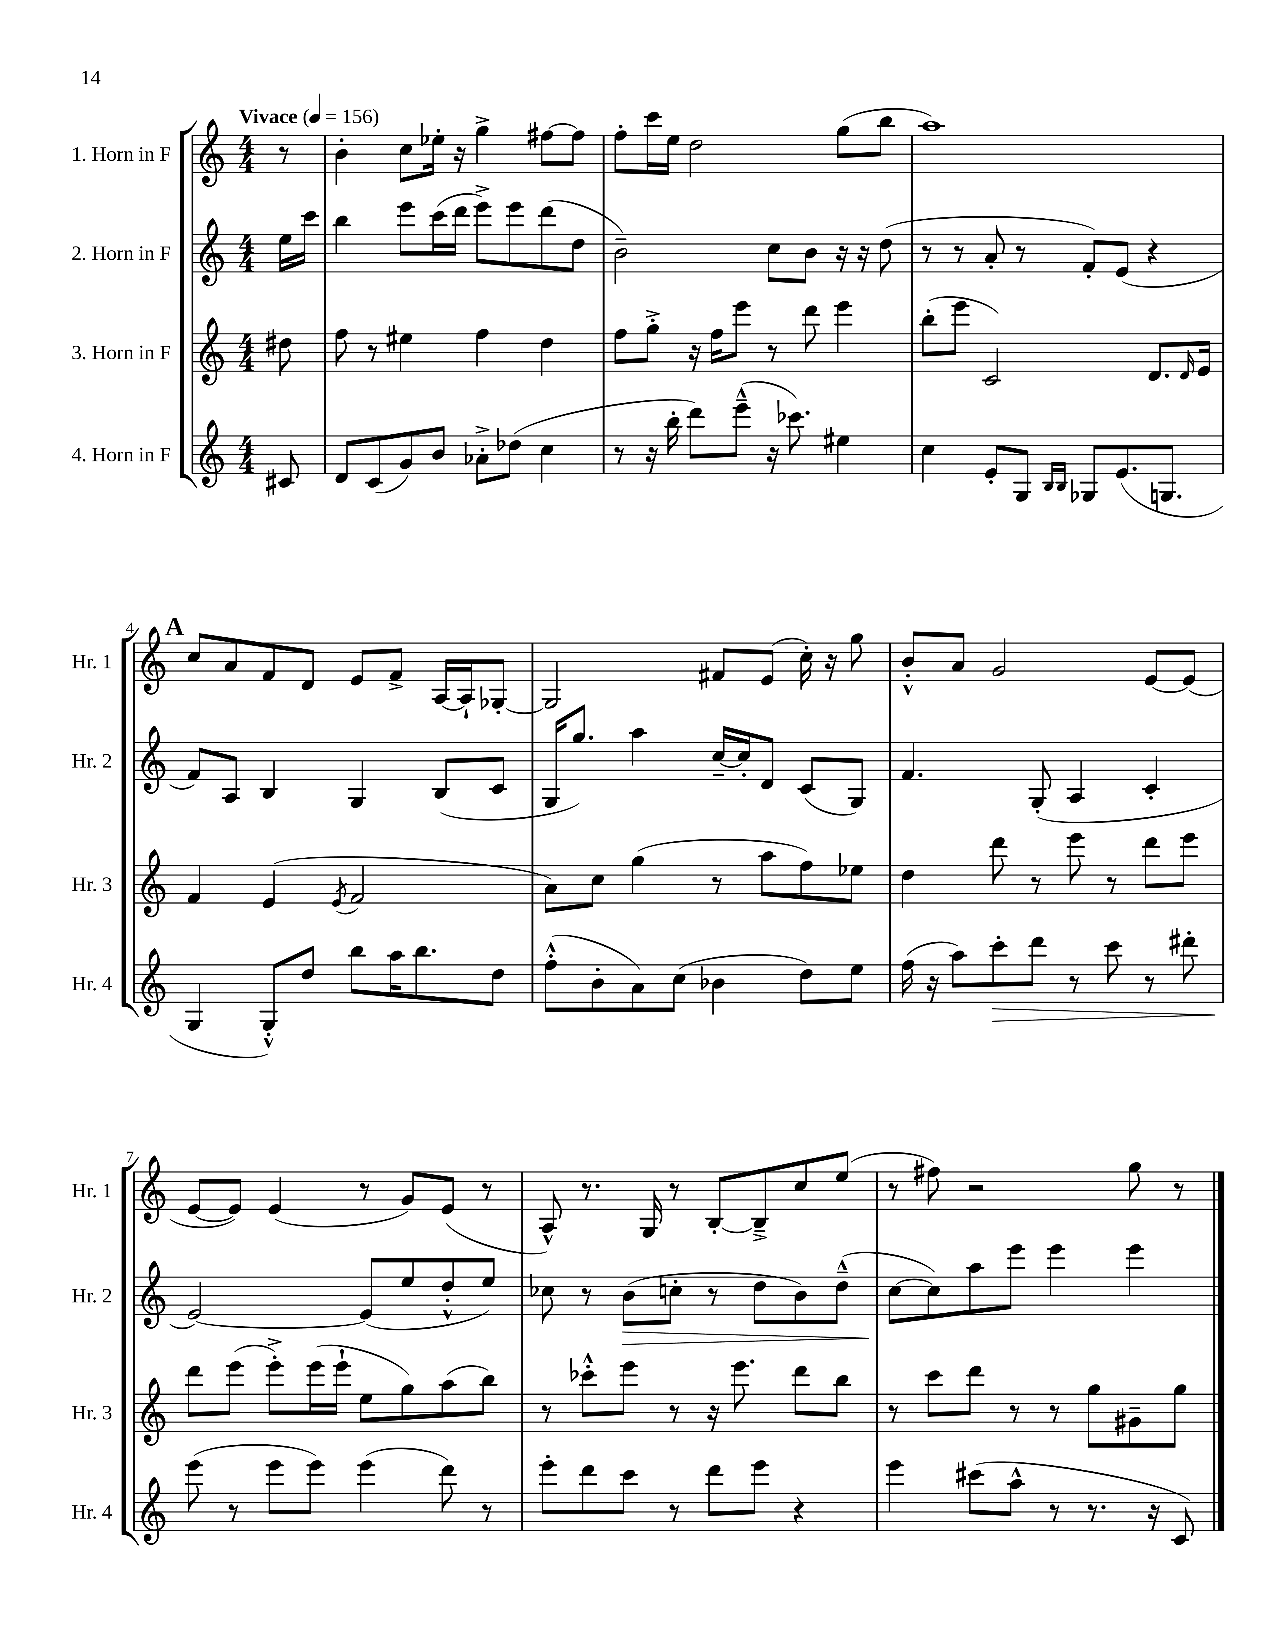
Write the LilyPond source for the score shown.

<<
\new StaffGroup <<
\new Staff = "s0" \with { instrumentName = "1. Horn in F" shortInstrumentName = "Hr. 1" } {
    \clef treble \key c \major \numericTimeSignature \time 4/4 \partial 8 \tempo "Vivace" 4 = 156
    r8 |
    b'4-. c''8 ees''16-. r16 g''4-> fis''8~ fis''8 |
    f''8-. c'''16 e''16 d''2 g''8( b''8 |
    a''1) |
    \mark \markup { \bold "A" } c''8 a'8 f'8 d'8 e'8 f'8-> a16~ a16-! ges8~-. |
    ges2 fis'8 e'8( c''16-.) r16 g''8 |
    b'8-.-^ a'8 g'2 e'8~ e'8( |
    e'8~ e'8) e'4( r8 g'8) e'8( r8 |
    a8-^) r8. g16 r8 b8~-. b8---> c''8 e''8( |
    r8 fis''8) r2 g''8 r8 \bar "|." |
}
\new Staff = "s1" \with { instrumentName = "2. Horn in F" shortInstrumentName = "Hr. 2" } {
    \clef treble \key c \major \numericTimeSignature \time 4/4 \partial 8
    e''16 c'''16 |
    b''4 e'''8 c'''16( d'''16 e'''8->) e'''8 d'''8( d''8 |
    b'2--) c''8 b'8 r16 r16 d''8( |
    r8 r8 a'8-. r8 f'8-.) e'8( r4 |
    \mark \markup { \bold "A" } f'8) a8 b4 g4 b8( c'8 |
    g16 g''8.) a''4 c''16~-- c''16-. d'8 c'8( g8) |
    f'4. g8-.( a4 c'4-. |
    e'2~) e'8( e''8 d''8-.-^ e''8) |
    ces''8 r8 b'8\>( c''8-. r8 d''8 b'8) d''8---^( |
    c''8~\! c''8) a''8 e'''8 e'''4 e'''4 \bar "|." |
}
\new Staff = "s2" \with { instrumentName = "3. Horn in F" shortInstrumentName = "Hr. 3" } {
    \clef treble \key c \major \numericTimeSignature \time 4/4 \partial 8
    dis''8 |
    f''8 r8 eis''4 f''4 d''4 |
    f''8 g''8-.-> r16 f''16 e'''8 r8 d'''8 e'''4 |
    b''8-.( e'''8 c'2) d'8. \grace { d'16 } e'16 |
    \mark \markup { \bold "A" } f'4 e'4( \acciaccatura { e'8 } f'2 |
    a'8) c''8 g''4( r8 a''8 f''8) ees''8 |
    d''4 d'''8 r8 e'''8 r8 d'''8 e'''8 |
    d'''8 e'''8( e'''8-.->) e'''16( e'''16-! e''8 g''8) a''8( b''8) |
    r8 ces'''8-.-^ e'''8 r8 r16 e'''8. d'''8 b''8 |
    r8 c'''8 d'''8 r8 r8 g''8 gis'8-- g''8 \bar "|." |
}
\new Staff = "s3" \with { instrumentName = "4. Horn in F" shortInstrumentName = "Hr. 4" } {
    \clef treble \key c \major \numericTimeSignature \time 4/4 \partial 8
    cis'8 |
    d'8 c'8( g'8) b'8 aes'8-.-> des''8( c''4 |
    r8 r16 b''16-. d'''8) e'''8---^( r16 ces'''8.) eis''4 |
    c''4 e'8-. g8 \grace { b16 b16 } ges8 e'8.( g8. |
    \mark \markup { \bold "A" } g4 g8-.-^) d''8 b''8 a''16 b''8. d''8 |
    f''8-.-^( b'8-. a'8) c''8( bes'4 d''8) e''8 |
    f''16( r16 a''8) c'''8-.\> d'''8 r8 c'''8 r8 dis'''8-. |
    e'''8\!( r8 e'''8 e'''8) e'''4( d'''8) r8 |
    e'''8-. d'''8 c'''8 r8 d'''8 e'''8 r4 |
    e'''4 cis'''8( a''8-^ r8 r8. r16 c'8) \bar "|." |
}
>>
>>
